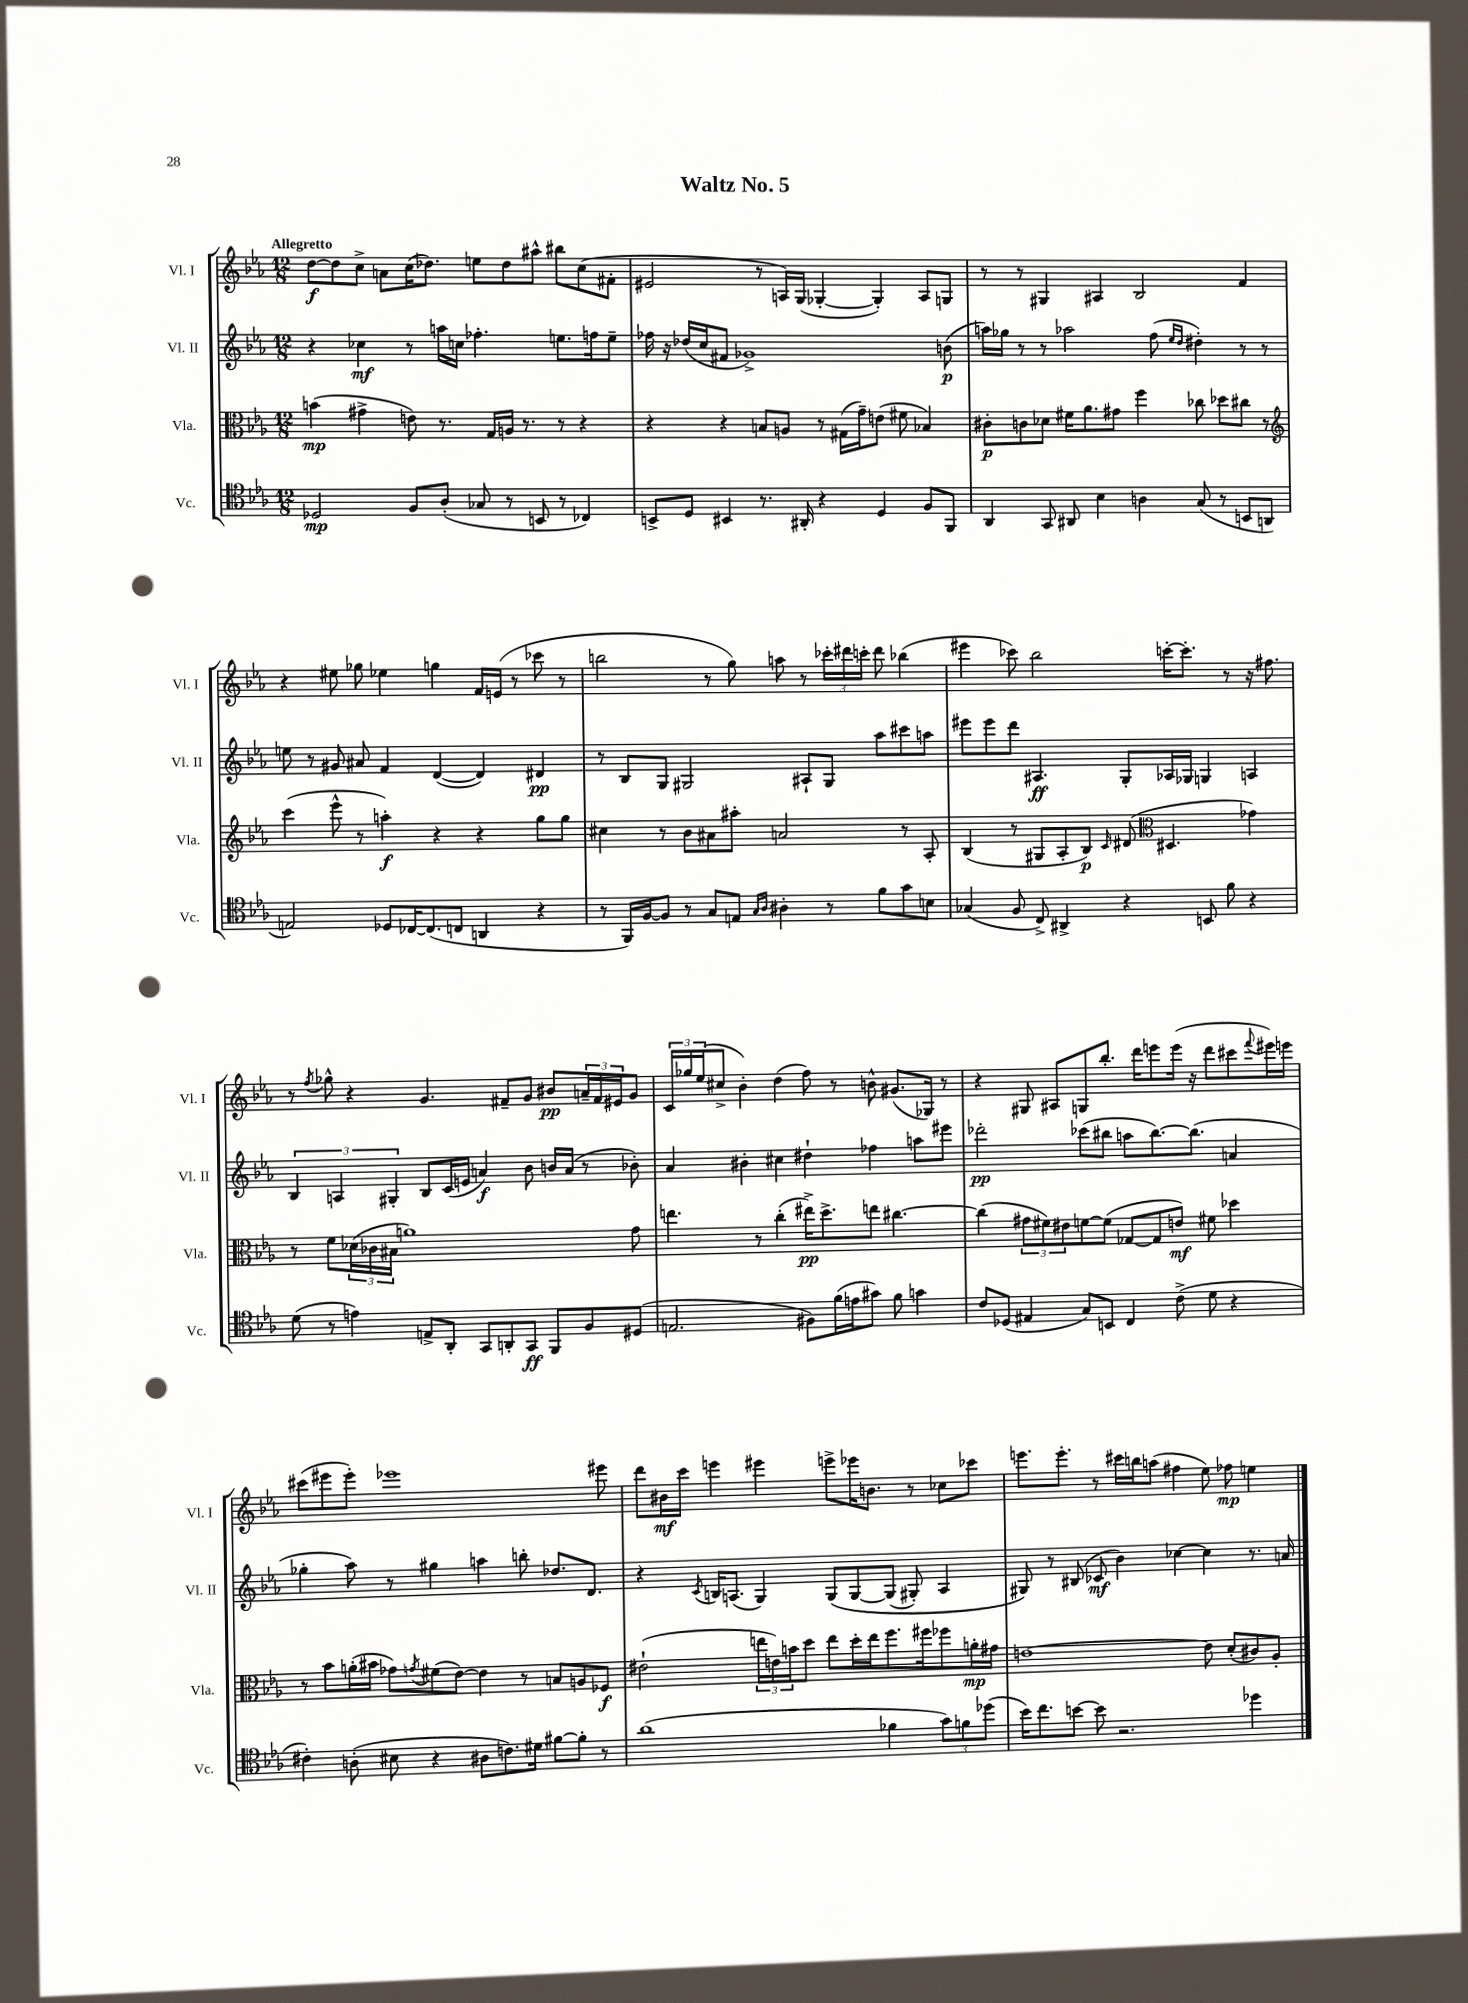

**kern	**dynam	**kern	**dynam	**kern	**dynam	**kern	**dynam
*part4	*part4	*part3	*part3	*part2	*part2	*part1	*part1
*staff4	*staff4	*staff3	*staff3	*staff2	*staff2	*staff1	*staff1
*I"Vc.	*	*I"Vla.	*	*I"Vl. II	*	*I"Vl. I	*
*I'Vc.	*	*I'Vla.	*	*I'Vl. II	*	*I'Vl. I	*
*clefC4	*	*clefC3	*	*clefG2	*	*clefG2	*
*k[b-e-a-]	*	*k[b-e-a-]	*	*k[b-e-a-]	*	*k[b-e-a-]	*
*M12/8	*	*M12/8	*	*M12/8	*	*M12/8	*
=1	=1	=1	=1	=1	=1	=1	=1
!	!	!	!	!	!	!LO:TX:a:B:t=Allegretto	!
2D-X/	mp	(4bn\	mp	4r	.	[8dd\L	f
.	.	.	.	.	.	8dd\]	.
.	.	4g#X^\	.	4cc-X\	mf	8cc^\J	.
.	.	.	.	.	.	8an\L	.
8F/L	.	8en\)	.	8r	.	(16cc\K	.
.	.	.	.	.	.	8.dd-X\J)	.
(8A-'/J	.	8.r	.	16aan\LL	.	.	.
.	.	.	.	16ccn\JJ	.	.	.
8G-X/	.	.	.	4.ff-X'\	.	8een\L	.
.	.	16G/LL	.	.	.	.	.
8r	.	16An/JJ	.	.	.	8dd-\	.
.	.	8.r	.	.	.	.	.
8BBn/	.	.	.	.	.	8aa#X^^\J	.
8r	.	8r	.	8.een\L	.	8bb#X\L	.
4C-X/)	.	4r	.	.	.	(8cc\	.
.	.	.	.	16ffn\k	.	.	.
.	.	.	.	8ee~\J	.	8f#X'\J	.
=2	=2	=2	=2	=2	=2	=2	=2
8BBn^/L	.	4r	.	16ff-X\	.	2e#X/	.
.	.	.	.	16r	.	.	.
8D/J	.	.	.	(16dd-X/LL	.	.	.
.	.	.	.	16cc/J	.	.	.
4BB#X/	.	4r	.	8f#X/J	.	.	.
.	.	.	.	1g-X^)	.	.	.
8.r	.	8Bn/L	.	.	.	8r	.
.	.	8An/J	.	.	.	16An/LL)	.
16AA#X'/	.	.	.	.	.	(16G/JJ	.
4r	.	8r	.	.	.	[4G-X'/	.
.	.	(16G#X\LL	.	.	.	.	.
.	.	16g~\J)	.	.	.	.	.
4D/	.	(8en\J	.	.	.	4G-'/])	.
.	.	8f#X\	.	.	.	.	.
8F/L	.	4B-X/)	.	.	.	8A/L	.
8FF/J	.	.	.	(8bn\	p	8Gn/J	.
=3	=3	=3	=3	=3	=3	=3	=3
4AA-/	.	8c#X'\L	p	16aan\LL)	.	8r	.
.	.	.	.	16gg-X\JJ	.	.	.
.	.	8cn\	.	8r	.	8r	.
8GG/	.	8d-X\J	.	8r	.	4G#X/	.
8AA#X/	.	16f#X\KL	.	2aa-X\	.	.	.
.	.	8.a-\	.	.	.	.	.
4B-\	.	.	.	.	.	4A#X/	.
.	.	8g#X\J	.	.	.	.	.
4An\	.	4ff\	.	.	.	2B-/	.
.	.	.	.	(8ff\	.	.	.
.	.	.	.	16qqee-/LL	.	.	.
.	.	.	.	16qqdd/JJ	.	.	.
(8G/	.	8cc-X\	.	4dd#X'\)	.	.	.
8r	.	8dd-X\L	.	.	.	.	.
8BBn/L	.	8cc#X\J	.	8r	.	4f/	.
8AAn/J	.	8r	.	8r	.	.	.
!!LO:LB:g=z
=4	=4	=4	=4	=4	=4	=4	=4
*	*	*clefG2	*	*	*	*	*
2En/)	.	(4ccc\	.	8een\	.	4r	.
.	.	.	.	8r	.	.	.
.	.	8eee-^^\	.	8g#X/	.	8ee#X\	.
.	.	8r	.	8a#X/	.	8gg-X\	.
8D-X/L	.	4aan'\)	f	4f/	.	4ee-X\	.
[16C-X/K	.	.	.	.	.	.	.
(8.C-/]	.	.	.	.	.	.	.
.	.	4r	.	([4d/	.	4ggn\	.
8Cn/J	.	.	.	.	.	.	.
4AAn/	.	4r	.	4d/])	.	16f/LL	.
.	.	.	.	.	.	(16en/JJ	.
.	.	.	.	.	.	8r	.
4r	.	8gg\L	.	4d#X/	pp	8ccc-X\	.
.	.	8gg\J	.	.	.	8r	.
=5	=5	=5	=5	=5	=5	=5	=5
8r	.	4cc#X\	.	8r	.	2bbn\	.
16FF/LL)	.	.	.	8B-/L	.	.	.
[16F/J	.	.	.	.	.	.	.
8F/J]	.	8r	.	8G/J	.	.	.
8r	.	8b-\L	.	2G#X/	.	.	.
8G/L	.	8a#X\	.	.	.	8r	.
8En/J	.	8aa#X'\J	.	.	.	8gg\)	.
16qqG/LL	.	.	.	.	.	.	.
16qqA-/JJ	.	.	.	.	.	.	.
4A#X'\	.	2an/	.	.	.	8aan\	.
.	.	.	.	8A#X`/L	.	8r	.
8r	.	.	.	8G#/J	.	24ccc-X'\LL	.
.	.	.	.	.	.	24ddd#X\	.
.	.	.	.	.	.	24cccn'\JJ	.
8f\L	.	.	.	8aa-\L	.	8ddd#\	.
8g\	.	8r	.	8ccc#X\	.	(4bb-X\	.
8Bn\J	.	8A-'/	.	8aan\J	.	.	.
=6	=6	=6	=6	=6	=6	=6	=6
(4G-X/	.	(4B-/	.	8eee#X\L	.	4eee#X\	.
.	.	.	.	8eee#\	.	.	.
8F/	.	8r	.	8ddd\J	.	8ccc-X\)	.
8C^/)	.	8G#X/L	.	4.A#X/	ff	2bb-\	.
4AA#X^/	.	8A-'/	.	.	.	.	.
.	.	8B-/J)	p	.	.	.	.
.	.	16qqc/	.	.	.	.	.
4r	.	(8d#X/	.	8G'/L	.	.	.
*	*	*clefC3	*	*	*	*	*
.	.	4.D#X/	.	16A-X/L	.	[16cccn'\KL	.
.	.	.	.	16G-X/JJ	.	8.ccc'\J]	.
8BBn/	.	.	.	4Gn/	.	.	.
8f\	.	.	.	.	.	8r	.
4r	.	4g-X\)	.	4An/	.	16r	.
.	.	.	.	.	.	8.ff#X\	.
!!LO:LB:g=z
=7	=7	=7	=7	=7	=7	=7	=7
(8d\	.	8r	.	6B-/	.	8r	.
.	.	.	.	.	.	8qff/	.
8r	.	8f\L	.	.	.	8gg-X^^\	.
.	.	.	.	6An/	.	.	.
4en\)	.	(24d-X\L	.	.	.	4r	.
.	.	24c-X\	.	.	.	.	.
.	.	24B#X\JJ	.	6G#X'/	.	.	.
.	.	1an)	.	.	.	.	.
8En^/L	.	.	.	8B-/L	.	4.g/	.
8AA-'/J	.	.	.	(16c/L	.	.	.
.	.	.	.	16en/JJ	.	.	.
8GG/L	.	.	.	4an/)	f	.	.
8AAn'/	.	.	.	.	.	8f#X~/L	.
8GG/J	ff	.	.	8b-\	.	8g/J	.
8FF/L	.	.	.	16bn/LL	.	8b#X/L	pp
.	.	.	.	(16a/JJ	.	.	.
8F/	.	.	.	8r	.	24an~/L	.
.	.	.	.	.	.	24f#/	.
.	.	.	.	.	.	24e#X/J	.
(8D#X/J	.	8g\	.	8b-X'\)	.	8g/J	.
=8	=8	=8	=8	=8	=8	=8	=8
2.En/	.	4.een\	.	4a-/	.	24c/LL	.
.	.	.	.	.	.	24gg-X/	.
.	.	.	.	.	.	(24ee-/J	.
.	.	.	.	.	.	8cc#X^/J	.
.	.	.	.	4b#X'\	.	4b-'\)	.
.	.	8r	.	.	.	.	.
.	.	(4cc'\	.	4cc#X\	.	(4dd\	.
8F#X\L)	.	16ee#X^\KL)	pp	4dd#X`\	.	8ff\)	.
.	.	8.dd^\	.	.	.	.	.
(16f\L	.	.	.	.	.	8r	.
16en\J	.	.	.	.	.	.	.
8g#X\J)	.	8een\J	.	4ff-X\	.	8bn^^\	.
8f\	.	[4.cc#X\	.	.	.	(8.g#X/L	.
4gn\	.	.	.	8aan\L	.	.	.
.	.	.	.	.	.	16G-X/Jk)	.
.	.	.	.	8eee#X\J	.	8r	.
=9	=9	=9	=9	=9	=9	=9	=9
8c/L	.	(4cc#\]	.	2ddd-X'\	pp	4r	.
(8D-X/J	.	.	.	.	.	.	.
4E#X/	.	12g#X\L	.	.	.	8G#X/	.
.	.	12f#X\)	.	.	.	.	.
.	.	.	.	.	.	8A#X/L	.
.	.	12e#X\	.	.	.	.	.
8G/L)	.	[8fn\	.	(8ccc-X\L	.	8Gn/	.
8BBn/J	.	(8f\J]	.	8bb#X\J	.	8.bb-'/J	.
4C/	.	[8G-X/L	.	8aan\L	.	.	.
.	.	.	.	.	.	16ddd\KL	.
.	.	8G-/]	.	[8.bb#\)	.	8eeen\	.
(8c^\	.	8en/J)	mf	.	.	(16eee\Jk	.
.	.	.	.	(8.bb#\J]	.	16r	.
8d\	.	8f#X\	.	.	.	8ddd\L	.
4r	.	4dd-X\	.	4an/	.	8ccc#X\	.
.	.	.	.	.	.	8qqfff/	.
.	.	.	.	.	.	16eee#X\L)	.
.	.	.	.	.	.	16eeen\JJ	.
!!LO:LB:g=z
=10	=10	=10	=10	=10	=10	=10	=10
4c#X'\)	.	8r	.	4gg-X'\	.	(8ccc#X\L	.
.	.	8b-\L	.	.	.	8eee#X\	.
(8An'\	.	(16an'\L	.	8aa-\)	.	8eee#'\J)	.
.	.	16b#X\JJ	.	.	.	.	.
8B#X\	.	8g-X\L)	.	8r	.	1eee-X	.
.	.	8qgn/	.	.	.	.	.
4r	.	(8f#X\	.	4gg#X\	.	.	.
.	.	[8e-\J)	.	.	.	.	.
8A#X\L	.	4e-\]	.	4aan\	.	.	.
8.cn\)	.	.	.	.	.	.	.
.	.	8r	.	8bbn'\	.	.	.
16d#X\Jk	.	.	.	.	.	.	.
[8f#X\L	.	8Bn/L	.	8.dd-X/L	.	.	.
8f#'\J]	.	8An/	.	.	.	.	.
.	.	.	.	8.d/J	.	.	.
8r	.	8F-X/J	f	.	.	8eee#X\	.
=11	=11	=11	=11	=11	=11	=11	=11
(1a-	.	(2e#X`\	.	4r	.	8ddd\L	.
.	.	.	.	.	.	16b#X\L	mf
.	.	.	.	.	.	16ccc\JJ	.
.	.	.	.	8qc/	.	.	.
.	.	.	.	16Bn/KL	.	4eeen\	.
.	.	.	.	(8.An/J	.	.	.
.	.	24een\LL	.	4G/)	.	4eee#X\	.
.	.	24en\)	.	.	.	.	.
.	.	24bn\J	.	.	.	.	.
.	.	8dd\J	.	.	.	.	.
.	.	8ee\L	.	(8G/L	.	8eeen^\L	.
.	.	16dd'\L	.	[8G/	.	16eee-X\K	.
.	.	16ee\J	.	.	.	8.bn\J	.
4f-X\	.	8.ff\	.	(8G/J]	.	.	.
.	.	.	.	8G#X'/)	.	8r	.
.	.	16ff#X\k	.	.	.	.	.
12g\L)	.	8ff-X\	.	4A/	.	8cc-X\L	.
12fn\	.	.	.	.	.	.	.
.	.	16an'\L	mp	.	.	8ccc-X\J	.
(12dd-X\J	.	.	.	.	.	.	.
.	.	16g#X\JJ	.	.	.	.	.
=12	=12	=12	=12	=12	=12	=12	=12
16b-\KL)	.	[1en	.	8G#X/)	.	8.eeen\L	.
8.cc\	.	.	.	.	.	.	.
.	.	.	.	8r	.	.	.
.	.	.	.	.	.	8.eee'\J	.
[8bn\J	.	.	.	(8B#X/	.	.	.
8b\]	.	.	.	8c-X/	mf	8r	.
2.r	.	.	.	4b-\)	.	16ccc#X\LL	.
.	.	.	.	.	.	16bbn\J	.
.	.	.	.	.	.	(8aan\J	.
.	.	.	.	[4cc-X\	.	4ff#X\	.
.	.	8e\]	.	4cc-\]	.	8ee-\)	.
.	.	(8d'/L	.	.	.	8ff-X\	mp
4dd-X\	.	8c#X/)	.	8.r	.	4een\	.
.	.	8A-'/J	.	.	.	.	.
.	.	.	.	16an/	.	.	.
==	==	==	==	==	==	==	==
*-	*-	*-	*-	*-	*-	*-	*-
